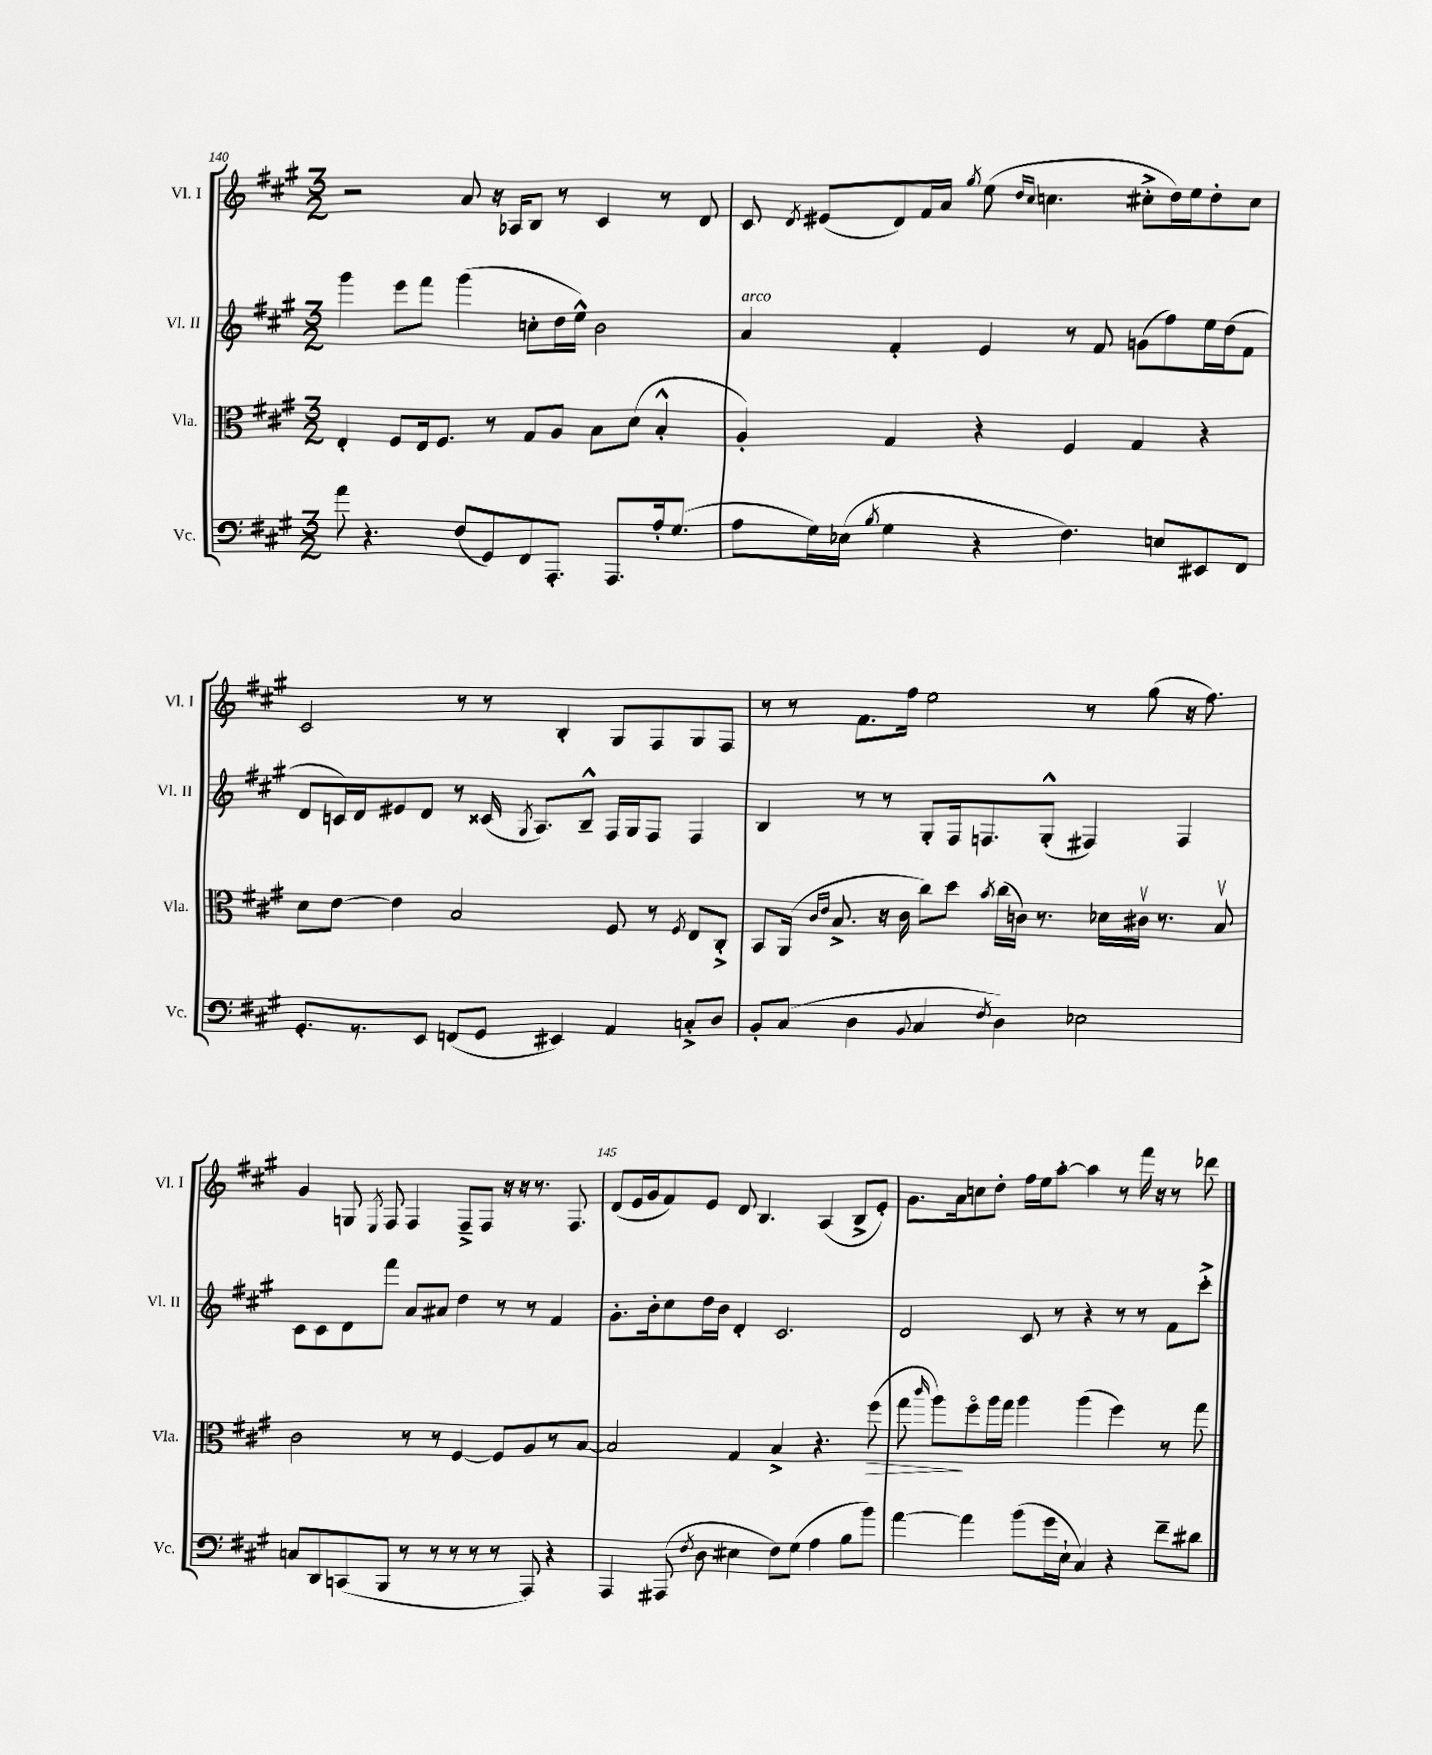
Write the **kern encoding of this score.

**kern	**kern	**kern	**kern
*staff4	*staff3	*staff2	*staff1
*clefF4	*clefC3	*clefG2	*clefG2
*k[f#c#g#]	*k[f#c#g#]	*k[f#c#g#]	*k[f#c#g#]
*M3/2	*M3/2	*M3/2	*M3/2
8a	4E'	4ggg#	2r
4.r	.	.	.
.	8F#	8eee	.
.	16E	8fff#	.
.	8.F#	.	.
(8F#	.	(4ggg#	8a
8GG#)	8r	.	16r
.	.	.	16A-
8FF#	8G#	8cc'	8B
8.AAA'	8A	16dd	8r
.	.	16ee^^)	.
.	8B	2b	4c#
8.AAA	.	.	.
.	(8d	.	.
16A'	4B'^^	.	8r
(8.G#	.	.	.
.	.	.	8d
=	=	=	=
8A	4A')	4a	8c#
.	.	.	8qd
16G#)	.	.	(8e#
(16E-	.	.	.
8qB	.	.	.
4G#	4G#	4f#'	8d)
.	.	.	16f#
.	.	.	16a
.	.	.	8qgg#
4r	4r	4e	(8ee
.	.	.	16qqdd
.	.	.	16qqcc#
.	.	.	4.cc
4.F#)	4F#	8r	.
.	.	8f#	.
.	4G#	(8g	8cc#'^
8E	.	8ff#)	16dd)
.	.	.	16ee
8EE#	4r	16ee	8dd'
.	.	(16dd	.
8FF#	.	8f#	8cc#
=	=	=	=
8.GG#'	8d	8d	2c#
.	[8e	16c)	.
8.r	.	16d	.
.	4e]	8e#	.
8EE	.	8d	.
(8FF	2B	8r	8r
8GG#	.	(16c##	8r
.	.	8qG#	.
.	.	8.A)	.
4EE#)	.	.	4B'
.	.	8B~^^	.
4AA	8F#	16F#	8G#
.	.	16G#	.
.	8r	8F#	8F#
.	8qF#	.	.
8C'^	8E	4F#	8G#
8D	8C#'^	.	8F#
=	=	=	=
8BB'	8BB	4B	8r
(8C#	(16AA	.	8r
.	16qqc#	.	.
.	16qqe	.	.
.	8.B^	.	.
4D	.	8r	8.f#
.	16r	8r	.
.	16c#	.	16ff#
8qqBB	.	.	.
4C#	8cc#)	8G#'	2ee
.	8dd	16F#	.
.	.	8.F	.
8qF#	8qb	.	.
4D)	(16cc#	.	.
.	16c)	.	.
.	8.r	(8G#'^^	.
2E-	.	4F#)	8r
.	16d-	.	.
.	16c#v	.	(8gg#
.	8.r	.	.
.	.	4F#	16r
.	.	.	8.ff#)
.	8Bv	.	.
=	=	=	=
8C	2c#	8c#	4g#
8DD	.	8c#	.
(8CC	.	8d	8G
.	.	.	8qE
8BBB	.	8fff#	8F#
8r	8r	8a	4F#
8r	8r	8a#	.
8r	[4F#	4dd	8F#~^
8r	.	.	8F#
8r	8F#]	8r	16r
.	.	.	16r
8AAA)	8A	8r	8.r
4r	8r	4f#	.
.	.	.	8.F#
.	[8B	.	.
=	=	=	=
4AAA	2B]	8.g#'	(8d
.	.	.	16e
.	.	16b'	16g#
(8AAA#	.	8cc#	8f#)
8qF#	.	.	.
8D	.	16dd	8e
.	.	16b	.
4E#	4G#	4d'	8d
.	.	.	4.B
8F#)	4B^	2.c#	.
(8G#	.	.	.
4A	4.r	.	(4A
8B	.	.	8B^
8b)	(8ff#	.	8e')
=	=	=	=
[4a	8gg#	2d	8.g#
.	16qqccc#	.	.
.	8aa)	.	.
.	.	.	16a
4a]	8ff#o	.	8cc
.	16aa	.	8dd'
.	16gg#	.	.
(8b	4aa	8c#	16ff#
.	.	.	16ee
16g#	.	8r	[8aa'
16E`	.	.	.
4C#)	(4aa	4r	4aa]
4r	4ff#)	8r	8r
.	.	8r	16fff#
.	.	.	16r
8f#~	8r	8f#	8r
8d#	8gg#	8ccc#'^	8ddd-
==	==	==	==
*-	*-	*-	*-
